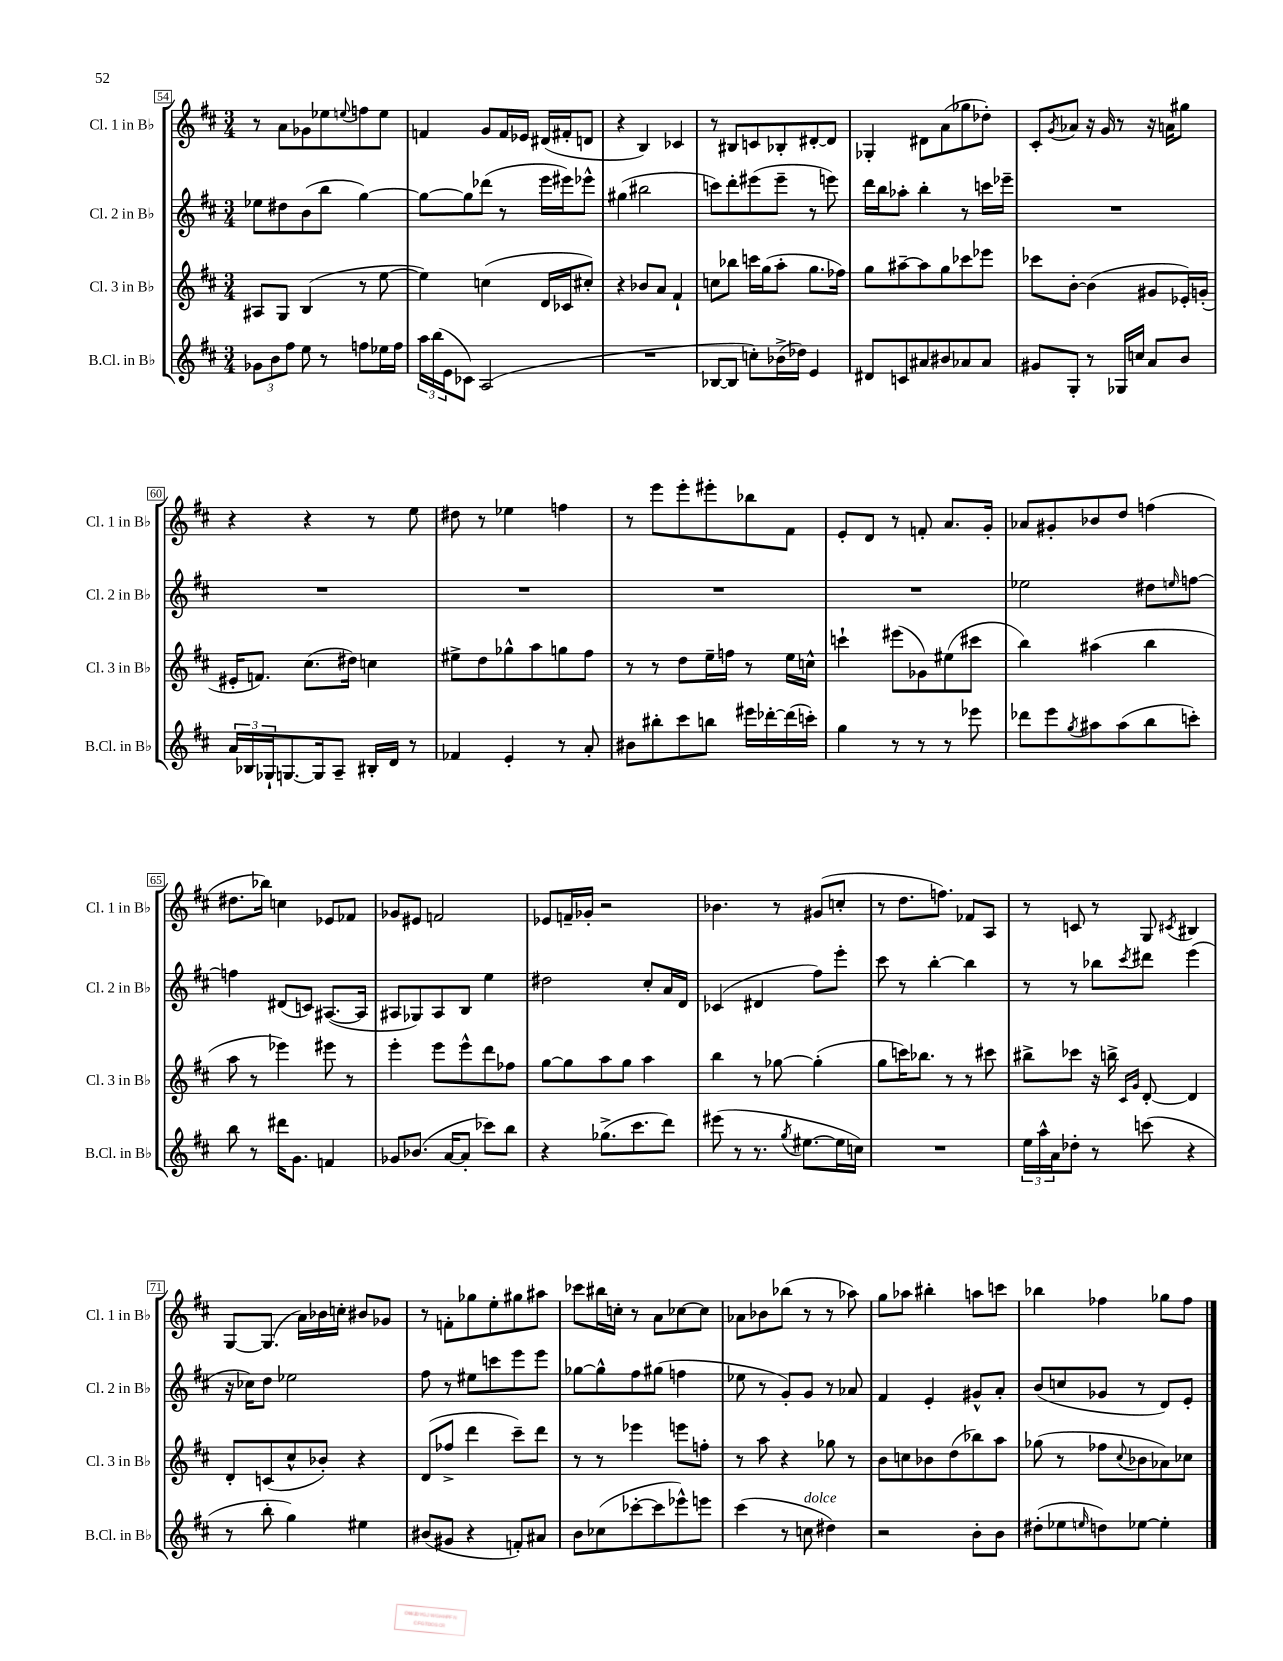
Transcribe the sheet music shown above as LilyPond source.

<<
\new StaffGroup <<
\new Staff = "s0" \with { instrumentName = "Cl. 1 in Bb" shortInstrumentName = "Cl. 1 in Bb" } {
    \clef treble \key d \major \numericTimeSignature \time 3/4
    r8 a'8 ges'8 ees''8 \appoggiatura { e''8 } f''8 e''8 |
    f'4 g'8 f'16 ees'16 dis'16( fis'16-. d'8 |
    r4 b4) ces'4 |
    r8 bis8 c'8 bes8-. dis'8~-. dis'8 |
    ges4-. dis'8 a'8( ges''8 des''8-.) |
    cis'8-. \acciaccatura { g'8 } aes'8 r16 g'16 r8 r16 a'16 gis''8 |
    r4 r4 r8 e''8 |
    dis''8 r8 ees''4 f''4 |
    r8 e'''8 e'''8-. eis'''8-. bes''8 fis'8 |
    e'8-. d'8 r8 f'8-. a'8. g'16-. |
    aes'8 gis'8-. bes'8 d''8 f''4( |
    dis''8. bes''16) c''4 ees'8 fes'8 |
    ges'8 eis'8 f'2 |
    ees'8 f'16-- ges'16-. r2 |
    bes'4. r8 gis'8( c''8-. |
    r8 d''8. f''8.) fes'8 a8 |
    r8 c'8 r8 g8 \acciaccatura { cis'8 } bis4 |
    g8~ g8.( a'16) bes'16 c''16-. bis'8 ges'8 |
    r8 f'8-. ges''8 e''8-. gis''8 ais''8 |
    ces'''8 bis''16 c''16-. r8 a'8 ces''8~ ces''8 |
    aes'8 bes'8 bes''8( r8 r8 aes''8) |
    g''8 aes''8 bis''4-. a''8 c'''8 |
    bes''4 fes''4 ges''8 fes''8 \bar "|." |
}
\new Staff = "s1" \with { instrumentName = "Cl. 2 in Bb" shortInstrumentName = "Cl. 2 in Bb" } {
    \clef treble \key d \major \numericTimeSignature \time 3/4
    ees''8 dis''8 b'8( b''8 g''4~) |
    g''8~ g''8 des'''8( r8 e'''16 eis'''16) ees'''8-^ |
    gis''4( bis''2 |
    c'''8) d'''8-. eis'''8( eis'''8-- r8 e'''8) |
    d'''16 b''16 aes''8-. b''4-. r8 c'''16 ees'''16-- |
    R2. |
    R2. |
    R2. |
    R2. |
    R2. |
    ees''2 dis''8 \grace { e''16 } f''8~ |
    f''4 dis'8( c'8) ais8.~( ais16 |
    ais8 ges8) ais8 b8 e''4 |
    dis''2 cis''8-. a'16 d'16 |
    ces'4( dis'4 fis''8) e'''8-. |
    cis'''8 r8 b''4~-. b''4 |
    r8 r8 bes''8 \acciaccatura { cis'''8 } dis'''8 e'''4( |
    r16 ces''16) d''8 ees''2 |
    fis''8 r8 eis''8 c'''8 e'''8 e'''8 |
    ges''8~ ges''8-^ fis''8 gis''8( f''4 |
    ees''8 r8 g'8-.) g'8 r8 aes'8 |
    fis'4 e'4-. gis'8-^ a'8-. |
    b'8( c''8 ges'8 r8 d'8) e'8-. \bar "|." |
}
\new Staff = "s2" \with { instrumentName = "Cl. 3 in Bb" shortInstrumentName = "Cl. 3 in Bb" } {
    \clef treble \key d \major \numericTimeSignature \time 3/4
    ais8 g8 b4( r8 e''8~ |
    e''4) c''4( d'16 ces'16 cis''8-.) |
    r4 bes'8 a'8 fis'4-! |
    c''8 bes''8 c'''16 g''16( a''8-. g''8. fes''16) |
    g''8 ais''8~-- ais''8 g''8 ces'''8 ees'''8 |
    ces'''8 b'8~-. b'4( gis'8 ees'16-.) g'16-.( |
    eis'16-. f'8.) cis''8.( dis''16) c''4 |
    eis''8-> d''8 ges''8-^ a''8 g''8 fis''8 |
    r8 r8 d''8 e''16-- f''16 r8 e''16 c''16-^ |
    c'''4-! eis'''8( ges'8) eis''8( cis'''8 |
    b''4) ais''4( b''4 |
    a''8 r8 ees'''4) eis'''8 r8 |
    e'''4-. e'''8 e'''8-^ d'''8 fes''8 |
    g''8~ g''8 a''8 g''8 a''4 |
    b''4 r8 ges''8~ ges''4-.( |
    g''8 c'''16) bes''8. r8 r8 cis'''8 |
    bis''8-> ces'''8 r16 b''16-> \grace { cis'16 g'16 } d'8~-. d'4 |
    d'8-. c'8( cis''8-^ bes'8-.) r4 |
    d'8( fes''8-> d'''4 cis'''8--) d'''8 |
    r8 r8 ees'''4 e'''8 f''8-. |
    r8 a''8 r4 ges''8 r8 |
    b'8 c''8 bes'8 d''8( bes''8) a''8 |
    ges''8( r8 fes''8 \appoggiatura { cis''8 } bes'8 aes'8) ces''8 \bar "|." |
}
\new Staff = "s3" \with { instrumentName = "B.Cl. in Bb" shortInstrumentName = "B.Cl. in Bb" } {
    \clef treble \key d \major \numericTimeSignature \time 3/4
    \tuplet 3/2 { ges'8 b'8 fis''8 } e''8 r8 f''8 ees''16 f''16 |
    \tuplet 3/2 { a''16 b''16( e'16 } ces'8) a2( |
    R2. |
    bes8~ bes8 c''8-.) bes'16->( des''16) e'4 |
    dis'8 c'8 ais'8 bis'8 aes'8 aes'8 |
    gis'8 g8-. r8 ges16 c''16 a'8 b'8 |
    \tuplet 3/2 { a'16 bes16 ges16-! } g8.~ g16 a8-- bis16-. d'16 r8 |
    fes'4 e'4-. r8 a'8-. |
    bis'8 bis''8-. cis'''8 b''8 eis'''16 des'''16~-. des'''16( c'''16-.) |
    g''4 r8 r8 r8 ees'''8 |
    des'''8 e'''8 \acciaccatura { g''8 } ais''8 ais''8( b''8 c'''8-.) |
    b''8 r8 dis'''16 g'8. f'4 |
    ges'8 bes'8.( a'16~ a'8-. ces'''8) b''8 |
    r4 ges''8.->( cis'''8. d'''8) |
    eis'''8( r8 r8. \acciaccatura { g''8 } eis''8.~ eis''16 c''16) |
    R2. |
    \tuplet 3/2 { e''16 a''16-^ a'16 } des''8-. r8 c'''8( r4 |
    r8 b''8-. g''4) eis''4 |
    bis'8( gis'8 r4 f'8-.) ais'8 |
    b'8 ces''8( ces'''8~-. ces'''8 ees'''8-^) e'''8 |
    cis'''4( r8 c''8^\markup { \italic "dolce" } dis''4) |
    r2 b'8-. b'8 |
    dis''8-.( ees''8 \grace { e''16 } d''8) ees''8~ ees''4-. \bar "|." |
}
>>
>>
\layout { \context { \Score currentBarNumber = #54 \override BarNumber.stencil = #(make-stencil-boxer 0.1 0.3 ly:text-interface::print) } }
